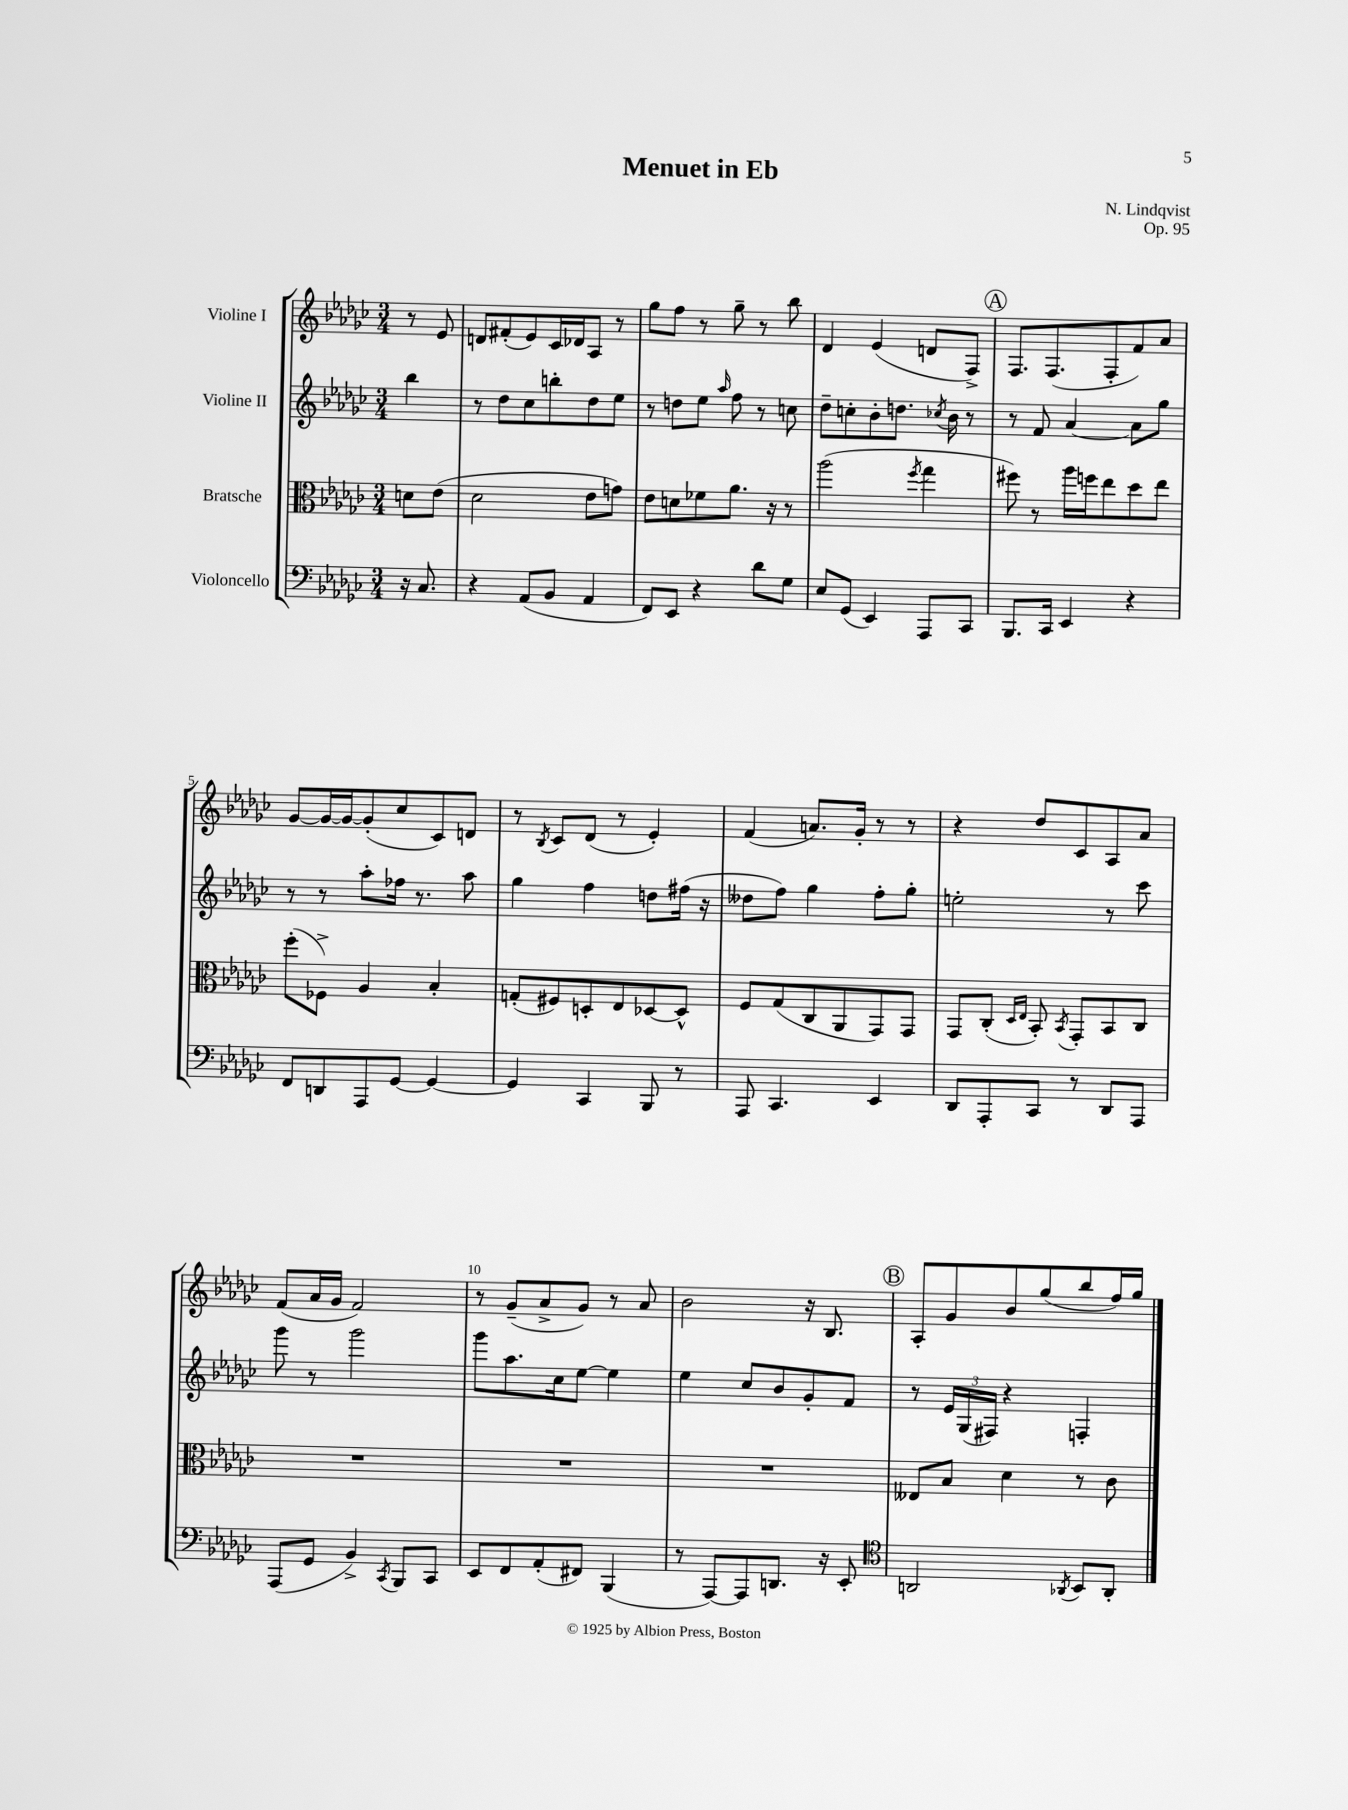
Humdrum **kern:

**kern	**kern	**kern	**kern
*staff4	*staff3	*staff2	*staff1
*clefF4	*clefC3	*clefG2	*clefG2
*k[b-e-a-d-g-c-]	*k[b-e-a-d-g-c-]	*k[b-e-a-d-g-c-]	*k[b-e-a-d-g-c-]
*M3/4	*M3/4	*M3/4	*M3/4
16r	8d	4bb-	8r
8.C-	.	.	.
.	(8e-	.	8e-
=	=	=	=
4r	2d-	8r	8d
.	.	8dd-	(8f#'
(8AA-	.	8cc-	8e-)
8BB-	.	8bb'	16c-
.	.	.	16d-
4AA-	8e-	8dd-	8A-
.	8g)	8ee-	8r
=	=	=	=
8FF)	8e-	8r	8gg-
8EE-	8d	8dd	8ff
4r	8f-	8ee-	8r
.	.	16qqaa-	.
.	8.a-	8ff	8gg-~
8d-	.	8r	8r
.	16r	.	.
8G-	8r	8cc	8bb-
=	=	=	=
8E-	(2aa-	8dd-~	4d-
(8GG-	.	8cc'	.
4EE-)	.	8b-'	(4e-
.	.	8.dd	.
.	8qff	.	.
8AAA-	4gg-	.	8d
.	.	8qcc-	.
.	.	16b-	.
8CC-	.	8r	8F^)
=	=	=	=
8.BBB-	8ff#)	8r	8.F
.	8r	8f	.
16CC-	.	.	(8.F
4EE-	16aa-	[4a-	.
.	16ff	.	.
.	8ee-	.	8F'
4r	8dd-	8a-]	8f)
.	8ee-	8gg-	8a-
=	=	=	=
8FF	(8ff'	8r	[8g-
8DD	8F-^)	8r	16g-_
.	.	.	16g-_
8AAA-	4A-	8aa-'	(8g-']
[8GG-	.	16ff-	8cc-
.	.	8.r	.
4GG-_	4B-'	.	8c-)
.	.	8aa-	8d
=	=	=	=
4GG-]	(8G'	4gg-	8r
.	.	.	8qB-
.	8F#)	.	8c-
4CC-	8D'	4ff	(8d-
.	8E-	.	8r
8BBB-	[8D-	8dd	4e-')
8r	8D-^^]	(16ff#	.
.	.	16r	.
=	=	=	=
8AAA-	8F	8dd--	(4f
4.CC-	(8G-	8ff)	.
.	8C-	4gg-	8.a)
.	8AA-	.	.
.	.	.	16g-'
4EE-	8GG-)	8ff'	8r
.	8GG-	8gg-'	8r
=	=	=	=
8DD-	8GG-	2ee'	4r
8AAA-'	(8C-'	.	.
.	16qqD-	.	.
.	16qqE-	.	.
8CC-	8BB-')	.	8dd-
.	8qBB-	.	.
8r	8GG-'	.	8c-
8DD-	8BB-	8r	8A-
8AAA-	8C-	8ccc-	8a-
=	=	=	=
(8AAA-	2.r	8ggg-	(8f
8GG-	.	8r	16a-
.	.	.	16g-
4BB-^)	.	2ggg-	2f)
8qCC-	.	.	.
8BBB-	.	.	.
8CC-	.	.	.
=	=	=	=
8EE-	2.r	8ggg-	8r
8FF	.	8.aa-	(8g-~
(8AA-'	.	.	8a-^
.	.	16cc-	.
8FF#)	.	[8ee-	8g-)
(4BBB-	.	4ee-]	8r
.	.	.	8a-
=	=	=	=
8r	2.r	4ee-	2b-
[8AAA-)	.	.	.
8AAA-]	.	8cc-	.
8.DD	.	8b-	.
.	.	8g-'	16r
16r	.	.	8.B-
8EE-'	.	8f	.
=	=	=	=
*clefC4	*	*	*
2AA	8E--	8r	8A-'
.	8B-	24e-	8g-
.	.	(24G-	.
.	.	24F#)	.
.	4d-	4r	8b-
.	.	.	(8gg-
8qAA-	.	.	.
8BB-	8r	4F'	8bb-
8AA-'	8c-	.	16ff)
.	.	.	16gg-
==	==	==	==
*-	*-	*-	*-
